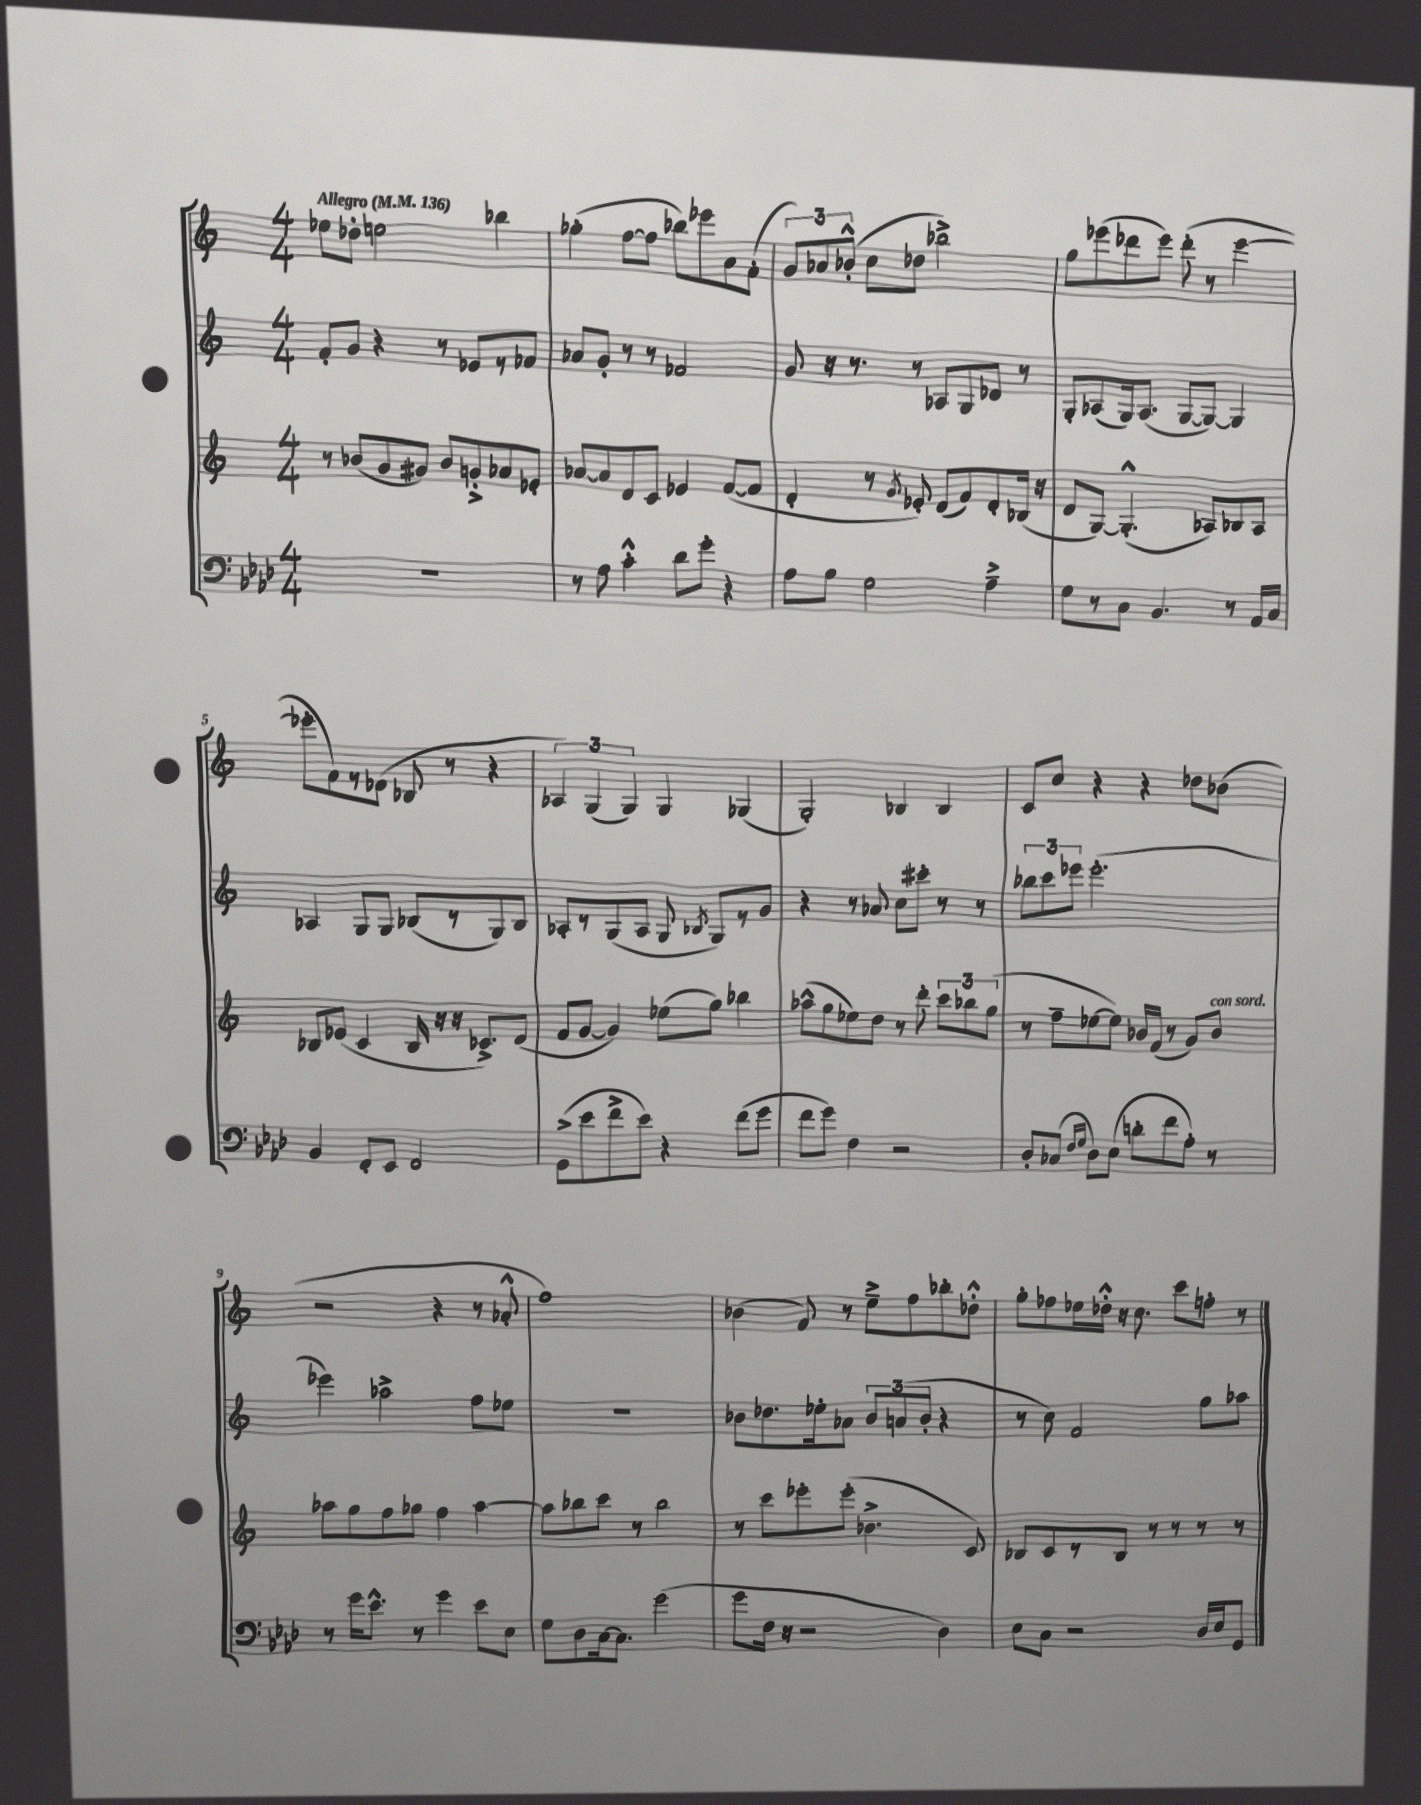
<<
\new StaffGroup <<
\new Staff = "s0" {
    \clef treble \key c \major \numericTimeSignature \time 4/4 \tempo "Allegro" 4 = 136
    \autoBeamOff ees''8[ des''8]-. e''2 bes''4 |
    ges''4-.( f''8[~ f''8] bes''8[) ees'''8 a'8 f'8]-.( |
    \tuplet 3/2 { g'8[) aes'8 bes'8]-.-^( } c''8[ des''8] bes''2->) |
    g''8[ ees'''8( des'''8 ees'''8]) des'''8-.( r8 ees'''4~ |
    ees'''8[-. f'8) r8 des'8]( bes8 r8 r4 |
    \tuplet 3/2 { aes4) g4( g4) } g4 ges4( |
    g2-.) bes4 bes4 |
    c'8[ c''8] r4 r4 des''8[ bes'8]( |
    r2 r4 r8 aes'8-.-^ |
    f''1) |
    bes'4( f'8) r8 e''8[---> f''8 bes''8-. des''8]-.-^ |
    g''8[-. fes''8 ees''16 des''16]-.-^ r16 c''8. c'''8[ f''8]-. r8 \bar "|." |
}
\new Staff = "s1" {
    \clef treble \key c \major \numericTimeSignature \time 4/4
    \autoBeamOff f'8[-. g'8] r4 r8 ees'8[ r8 fes'8] |
    aes'8[ g'8]-. r8 r8 fes'2 |
    g'8 r16 r8. r8 aes8[ g8 des'8] r8 |
    g8[-. aes8( g16) aes8.]( g8[~ g8]~) g4 |
    aes4 g8[ g8] bes8[( r8 g8) bes8] |
    aes8[-. r8 g8( aes8] g8 \acciaccatura { bes8 } g8[) r8 g'8] |
    r4 r8 aes'8 c''8[ cis'''8]-. r8 r8 |
    \tuplet 3/2 { bes''8[ c'''8 ees'''8] } ees'''2.-.( |
    ees'''4) aes''2-> f''8[ ees''8] |
    R1 |
    bes'8[ des''8. ees''16-. aes'8] \tuplet 3/2 { bes'8[ a'8( bes'8]-. } r4 |
    r8 c''8) f'2 g''8[ aes''8] \bar "|." |
}
\new Staff = "s2" {
    \clef treble \key c \major \numericTimeSignature \time 4/4
    \autoBeamOff r8 bes'8[( g'8 gis'8]) bes'8[ g'8-.-> aes'8 ees'8]-. |
    aes'8[~ aes'8 d'8 c'8] ees'4 f'8[~( f'8] |
    d'4-. r8 \acciaccatura { g'8 } ees'8-.) d'8[( f'8) d'8-. bes16]( r16 |
    d'8[ g8]~) g4.-.-^( aes8[) bes8 aes8] |
    bes8[ ees'8]( c'4 bes16 r16 r16 ces'8.[->) d'8]( |
    f'8[ g'8]~ g'4) ees''8[( g''8]) bes''4 |
    aes''8[-^( g''8 ees''8) d''8] r8 d'''8-. \tuplet 3/2 { c'''8[ bes''8 g''8]( } |
    r8 f''8[-- ees''8~ ees''8]) bes'16[ f'16]( r8 g'8[) bes'8]^\markup { \italic "con sord." } |
    aes''8[ g''8 f''8 ges''8] f''4 aes''4~ |
    aes''8[ bes''8 c'''8] r8 bes''2 |
    r8 c'''8[ ees'''8-. ees'''8]-.( bes'4.-> c'8) |
    bes8[ c'8 r8 bes8] r8 r8 r8 r8 \bar "|." |
}
\new Staff = "s3" {
    \clef bass \key aes \major \numericTimeSignature \time 4/4
    \autoBeamOff R1 |
    r8 aes8 c'4-.-^ des'8[ g'8]-. r4 |
    aes8[ bes8] g2 aes4---> |
    g8[ r8 c8] bes,4. r8 aes,16[ c16] |
    bes,4 f,8[-. ees,8] f,2 |
    g,8[->( ees'8 f'8-> ees'8]) r4 f'8[( g'8] |
    f'8[ g'8]) f4 r2 |
    des8[-. ces8]( \grace { f16[ g16] } des8[) ees8]( d'8[-. f'8 aes8]-.) r8 |
    r8 g'16[ ees'8.]-^ r8 g'4 ees'8[ ees8] |
    g8[ des8 c16~ c8.] g'2( |
    g'8[ f16] r16 r2 des4) |
    ees8[ c8] r2 des16[ ees16 g,8] \bar "|." |
}
>>
>>
